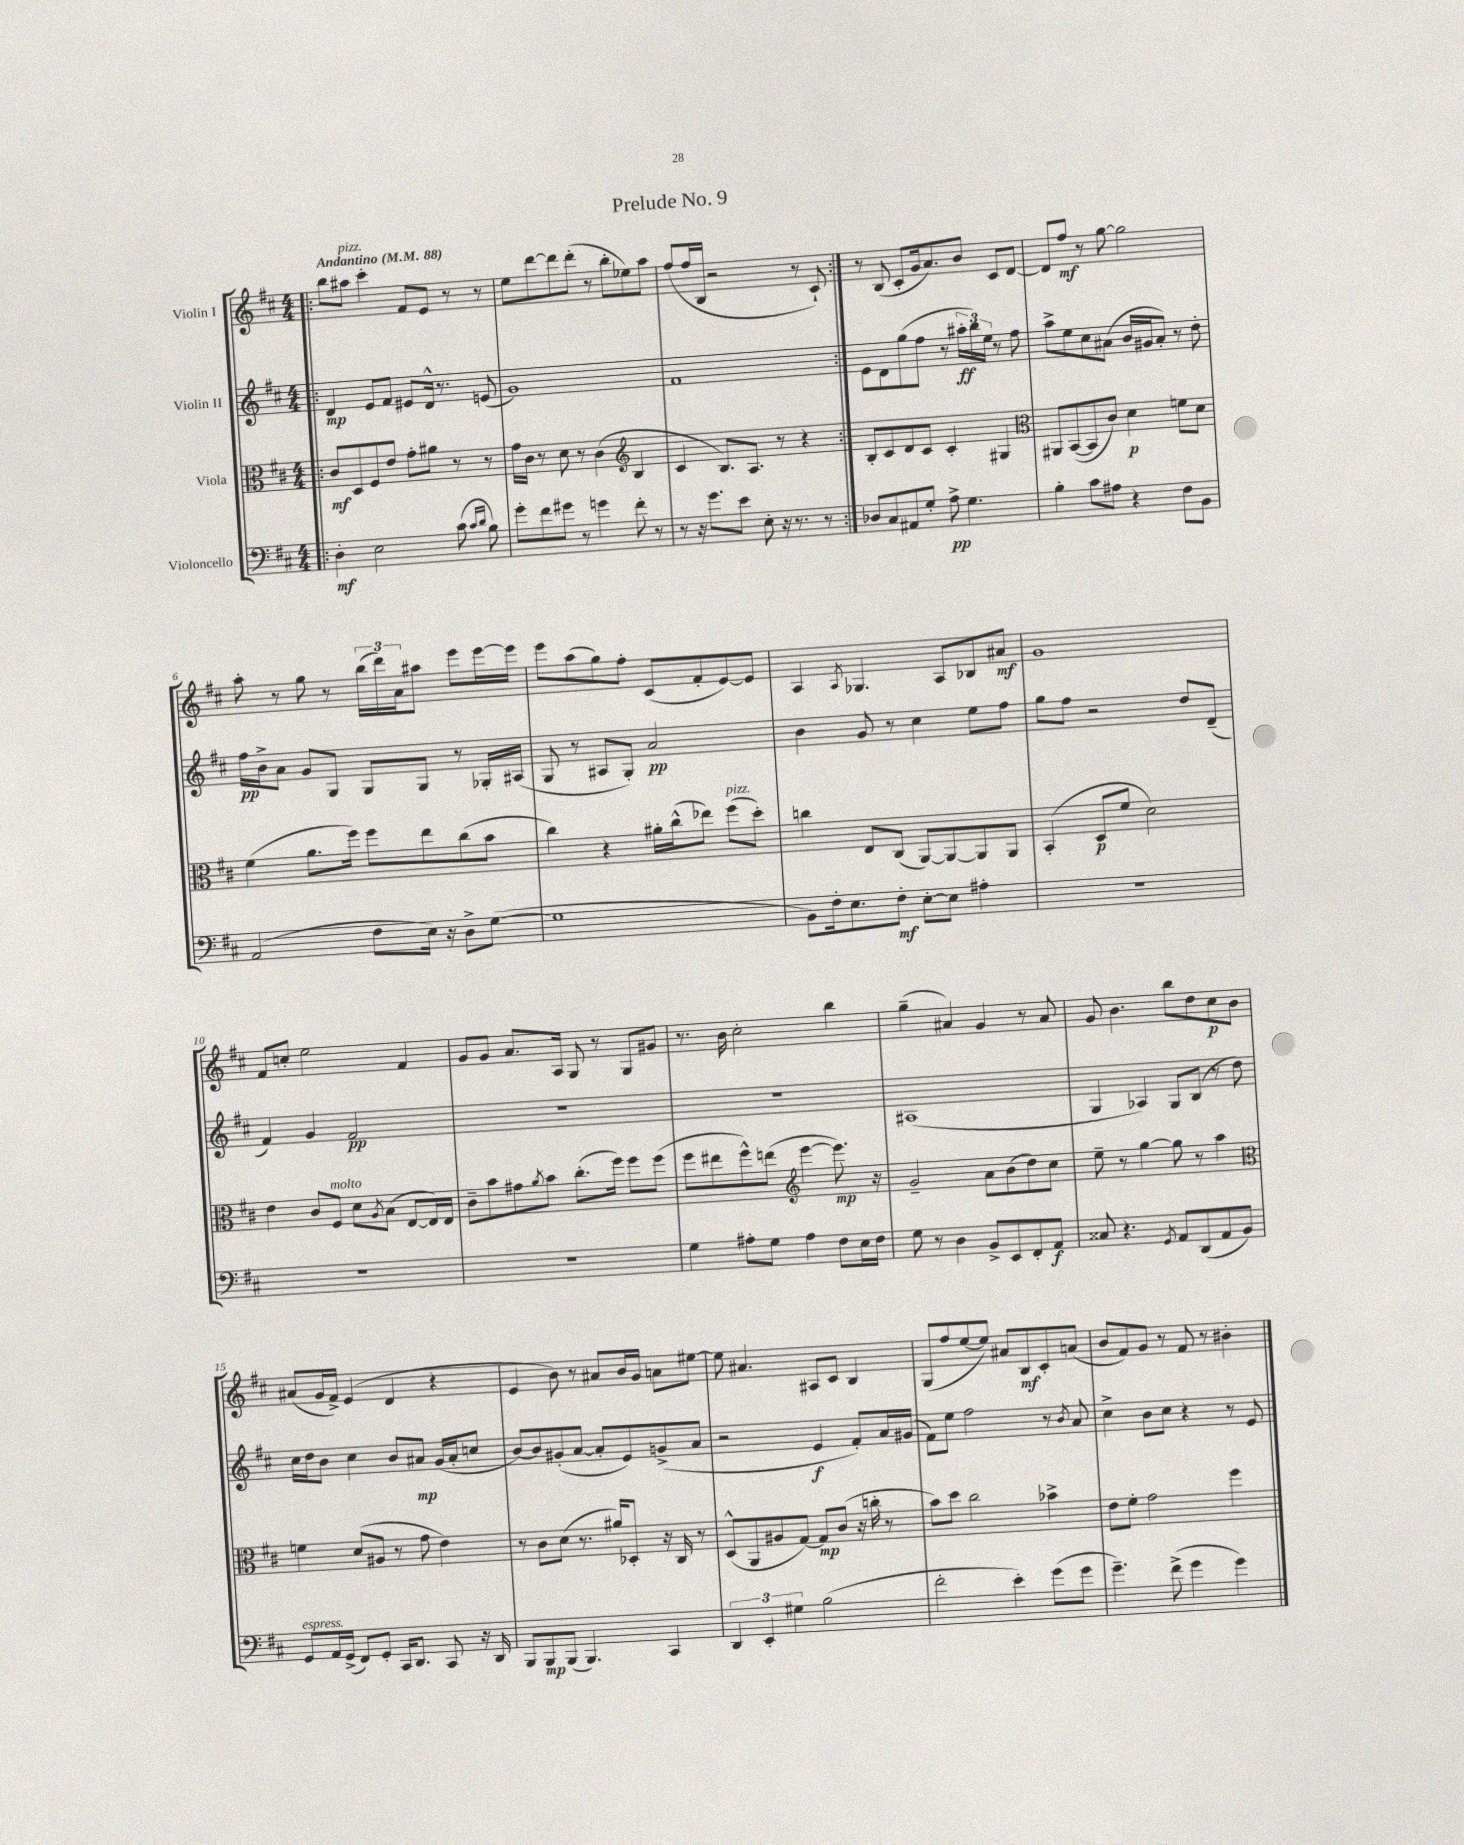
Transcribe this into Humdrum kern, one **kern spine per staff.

**kern	**dynam	**kern	**dynam	**kern	**dynam	**kern	**dynam
*part4	*part4	*part3	*part3	*part2	*part2	*part1	*part1
*staff4	*staff4	*staff3	*staff3	*staff2	*staff2	*staff1	*staff1
*I"Violoncello	*	*I"Viola	*	*I"Violin II	*	*I"Violin I	*
*clefF4	*	*clefC3	*	*clefG2	*	*clefG2	*
*k[f#c#]	*	*k[f#c#]	*	*k[f#c#]	*	*k[f#c#]	*
*M4/4	*	*M4/4	*	*M4/4	*	*M4/4	*
*MM88	*	*MM88	*	*MM88	*	*MM88	*
=1!|:	=1!|:	=1!|:	=1!|:	=1!|:	=1!|:	=1!|:	=1!|:
!	!	!	!	!	!	!LO:TX:a:B:t=Andantino	!
4D'\	mf	8c#/L	mf	4d/	mp	8bb\L	.
!	!	!	!	!	!	!LO:TX:a:i:t=pizz.	!
.	.	8D/	.	.	.	8aa#X\J	.
2E\	.	8F#/	.	8e/L	.	4ccc#'\	.
.	.	8e/J	.	8f#/J	.	.	.
.	.	8g'\L	.	8e#X/L	.	8f#/L	.
.	.	8a#X\J	.	16d^^/Jk	.	8e/J	.
.	.	.	.	8.r	.	.	.
(8c#\	.	8r	.	.	.	8r	.
16qqc#/LL	.	.	.	.	.	.	.
16qqd/JJ	.	.	.	.	.	.	.
8B\)	.	8r	.	(8en/	.	8r	.
=2	=2	=2	=2	=2	=2	=2	=2
8g'\L	.	16g\LL	.	1g)	.	8ee\L	.
.	.	16c#\JJ	.	.	.	.	.
8f#\	.	8r	.	.	.	[8ddd\	.
8g#X\J	.	8d\	.	.	.	8ddd\]	.
8r	.	8r	.	.	.	(8ddd'\J	.
4gn\	.	(4c#\	.	.	.	8r	.
.	.	.	.	.	.	8bb'\L	.
*	*	*clefG2	*	*	*	*	*
8f#'\	.	4B/	.	.	.	8ee-X\)	.
8r	.	.	.	.	.	8aa\J	.
=3	=3	=3	=3	=3	=3	=3	=3
8r	.	4c#/	.	1f#	.	(8ff#/L	.
16r	.	.	.	.	.	16ff#/L	.
8.g\L	.	.	.	.	.	16B/JJ	.
.	.	8.B/L)	.	.	.	2r	.
8e\J	.	.	.	.	.	.	.
.	.	8.A/J	.	.	.	.	.
8E'\	.	.	.	.	.	.	.
16r	.	8r	.	.	.	.	.
8.r	.	.	.	.	.	.	.
.	.	4r	.	.	.	8r	.
8r	.	.	.	.	.	8c#`/)	.
=4:|!	=4:|!	=4:|!	=4:|!	=4:|!	=4:|!	=4:|!	=4:|!
8D-X/L	.	8B'/L	.	8e\L	.	8r	.
8C#/	.	8c#/	.	8d\	.	(8B/	.
8AA#X/	.	8d/	.	(8gg\	.	8c#'/L	.
8G'/J	.	8c#/J	.	8ff#\J	.	16g/k	.
.	.	.	.	.	.	8.a/)	.
8A^\	pp	4c#'/	.	8r	.	.	.
4.G\	.	.	.	24aa#X'\LL	ff	8b/J	.
.	.	.	.	24bb\)	.	.	.
.	.	.	.	24ee\JJ	.	.	.
.	.	4G#X/	.	8r	.	8c#/L	.
.	.	.	.	8ff#\	.	[8d/J	.
=5	=5	=5	=5	=5	=5	=5	=5
*	*	*clefC3	*	*	*	*	*
4B'\	.	8AA#X/L	.	8aa^\L	.	8d/L]	.
.	.	([8BB/	.	8ee\	.	8ff#/J	mf
8c#\L	.	8BB/]	.	8cc#\	.	8r	.
8A#X\J	.	8c#/J)	.	(8a#X\J	.	[8gg\	.
4r	.	4d\	p	16b/LL	.	2gg\]	.
.	.	.	.	16g#X/J	.	.	.
.	.	.	.	8a#'/J)	.	.	.
8F#\L	.	8fn\L	.	8r	.	.	.
8BB\J	.	8d\J	.	8dd'\	.	.	.
!!LO:LB:g=z
=6	=6	=6	=6	=6	=6	=6	=6
(2AA/	.	(4f#\	.	16ff#\LL	pp	8aa'\	.
.	.	.	.	16b^\J	.	.	.
.	.	.	.	8a\J	.	8r	.
.	.	8.a\L	.	8g/L	.	8gg\	.
.	.	.	.	8G/J	.	8r	.
.	.	16ff#\Jk)	.	.	.	.	.
8F#\L	.	8ff#\L	.	8G/L	.	(24bb\LL	.
.	.	.	.	.	.	24ddd\)	.
.	.	.	.	.	.	24a\J	.
16E\Jk)	.	8ee\	.	8G/J	.	8aa#X\J	.
16r	.	.	.	.	.	.	.
8D^\L	.	(8cc#\	.	8r	.	8eee\L	.
([8G\J	.	8b\J	.	16G-X'/LL	.	[16eee\L	.
.	.	.	.	(16A#X/JJ	.	16eee\JJ]	.
=7	=7	=7	=7	=7	=7	=7	=7
1G]	.	4cc#\)	.	8G/	.	8eee\L	.
.	.	.	.	8r	.	(8aa\	.
.	.	4r	.	8A#X/L	.	8gg\)	.
.	.	.	.	8G'/J)	.	8ff#'\J	.
.	.	16a#X'\LL	.	2a/	pp	(8c#/L	.
.	.	(16cc#^^\J	.	.	.	.	.
.	.	8ee-X\J)	.	.	.	8f#'/	.
!	!	!LO:TX:a:i:t=pizz.	!	!	!	!	!
.	.	(8ff#\L	.	.	.	[8e/)	.
.	.	8dd'\J)	.	.	.	8e/J]	.
=8	=8	=8	=8	=8	=8	=8	=8
8BB\L)	.	4ccn\	.	4b\	.	4A/	.
16F#'\k	.	.	.	.	.	.	.
8.E\	.	.	.	.	.	.	.
.	.	.	.	.	.	8qA/	.
.	.	8E/L	.	8g/	.	4.G-X/	.
8F#'\J	mf	(8C#/J	.	8r	.	.	.
[8E'\L	.	[8AA/L)	.	4cc#\	.	.	.
8E\J]	.	8AA/_	.	.	.	8A/L	.
4A#X'\	.	8AA/]	.	8ee\L	.	8B-X/	.
.	.	8AA/J	.	8ff#\J	.	8a#X/J	mf
=9	=9	=9	=9	=9	=9	=9	=9
1r	.	(4BB'/	.	8gg\L	.	1g	.
.	.	.	.	8ff#\J	.	.	.
.	.	8D/L	p	2r	.	.	.
.	.	8f#/J	.	.	.	.	.
.	.	2d\)	.	.	.	.	.
.	.	.	.	8dd/L	.	.	.
.	.	.	.	(8d~/J	.	.	.
!!LO:LB:g=z
=10	=10	=10	=10	=10	=10	=10	=10
1r	.	4e\	.	4f#/)	.	8f#/L	.
.	.	.	.	.	.	8ccn'/J	.
.	.	8c#/L	.	4g/	.	2ee\	.
!	!	!LO:TX:a:i:t=molto	!	!	!	!	!
.	.	8F#/J	.	.	.	.	.
.	.	8d\L	.	2f#/	pp	.	.
.	.	8qA/	.	.	.	.	.
.	.	(8B\J	.	.	.	.	.
.	.	[8E/L	.	.	.	4f#/	.
.	.	16E/L])	.	.	.	.	.
.	.	16E/JJ	.	.	.	.	.
=11	=11	=11	=11	=11	=11	=11	=11
1r	.	8c#~\L	.	1r	.	8g/L	.
.	.	8b\	.	.	.	8g/J	.
.	.	8g#X\	.	.	.	8.a/L	.
.	.	8qa/	.	.	.	.	.
.	.	8b\J	.	.	.	.	.
.	.	.	.	.	.	16A/Jk	.
.	.	(8.cc#'\L	.	.	.	8G/	.
.	.	.	.	.	.	8r	.
.	.	16ff#\Jk)	.	.	.	.	.
.	.	8ff#\L	.	.	.	8G/L	.
.	.	(8ff#\J	.	.	.	8g#X/J	.
=12	=12	=12	=12	=12	=12	=12	=12
4G\	.	8ff#\L	.	1r	.	8.r	.
.	.	8ee#X\	.	.	.	.	.
.	.	.	.	.	.	16b\	.
8A#X'\L	.	8ff#^^\)	.	.	.	2cc#'\	.
8G\J	.	(8een\J	.	.	.	.	.
*	*	*clefG2	*	*	*	*	*
4A#\	.	[4eee\	.	.	.	.	.
8F#\L	.	8.eee\])	mp	.	.	4bb\	.
16E\L	.	.	.	.	.	.	.
16F#\JJ	.	16r	.	.	.	.	.
=13	=13	=13	=13	=13	=13	=13	=13
8G\	.	2g~/	.	(1A#X	.	(4gg~\	.
8r	.	.	.	.	.	.	.
4D\	.	.	.	.	.	4a#X/)	.
8BB^/L	.	8a\L	.	.	.	4g/	.
8EE/	.	(8b\	.	.	.	.	.
8FF#'/	.	8dd\)	.	.	.	8r	.
8AA/J	f	8cc#\J	.	.	.	8a#/	.
=14	=14	=14	=14	=14	=14	=14	=14
8C##X/	.	8ee~\	.	4G/	.	8g/	.
4.r	.	8r	.	.	.	4.b\	.
.	.	[4gg\	.	4A-X/)	.	.	.
8qGG/	.	.	.	.	.	.	.
8AA/L	.	8gg\]	.	8G/L	.	8bb\L	.
(8DD/	.	8r	.	(8B/J	.	8dd\	.
8AA/	.	4aa\	.	8r	.	8cc#\	p
8BB/J)	.	.	.	8dd\)	.	8b\J	.
!!LO:LB:g=z
=15	=15	=15	=15	=15	=15	=15	=15
*	*	*clefC3	*	*	*	*	*
!LO:TX:a:i:t=espress.	!	!	!	!	!	!	!
8GG/L	.	4fn\	.	16cc#\LL	.	(8a#X/L	.
.	.	.	.	16dd\J	.	.	.
16AA/L	.	.	.	8b\J	.	16g/L	.
(16GG^/JJ	.	.	.	.	.	16f#^/JJ)	.
8FF#/L)	.	(8d/L	.	4cc#\	.	(4e/	.
8GG'/J	.	8A#X/J	.	.	.	.	.
16CC#/KL	.	8r	.	8b/L	.	4d/	.
8.DD/J	.	.	.	.	.	.	.
.	.	8g\	.	8a#X/J	mp	.	.
8CC#/	.	4e\)	.	(16g/LL	.	4r	.
.	.	.	.	16a#'/J	.	.	.
16r	.	.	.	8ccn/J	.	.	.
16DD/	.	.	.	.	.	.	.
=16	=16	=16	=16	=16	=16	=16	=16
8BBB/L	.	8r	.	[8b/L)	.	4e/	.
8BBB/	mp	8c#\L	.	8b/]	.	.	.
(8BBB/J	.	(8d\J	.	(8g#X'/	.	8b\)	.
4.BBB/)	.	8.r	.	[8a/J	.	8r	.
.	.	.	.	8a'/L]	.	8a#X/L	.
.	.	16a#X/KL)	.	.	.	.	.
.	.	8D-X'/J	.	8e/)	.	16b/L	.
.	.	.	.	.	.	16g/JJ	.
4CC#/	.	16r	.	(8gn^/	.	8an\L	.
.	.	16C#/	.	.	.	.	.
.	.	8r	.	8a/J	.	[8ee#X\J	.
=17	=17	=17	=17	=17	=17	=17	=17
6DD/	.	(8D^^/L	.	2r	.	8ee#\]	.
.	.	8AA/	.	.	.	4.a#X/	.
6EE'/	.	.	.	.	.	.	.
.	.	8A#X/	.	.	.	.	.
6G#X\	.	.	.	.	.	.	.
.	.	[8G/J)	.	.	.	.	.
(2B\	.	8G/L]	mp	4e/	f	8A#X/L	.
.	.	(8c#/J	.	.	.	8c#/J	.
.	.	16r	.	8f#'/L)	.	4B/	.
.	.	16ccn'\	.	.	.	.	.
.	.	8r	.	16a/L	.	.	.
.	.	.	.	(16g#X/JJ	.	.	.
=18	=18	=18	=18	=18	=18	=18	=18
2f#'\	.	8b\L)	.	8f#\L)	.	(8G/L	.
.	.	8dd\J	.	8ee\J	.	8ff#/	.
.	.	2cc#\	.	2ff#\	.	[8ee/	.
.	.	.	.	.	.	8ee/J])	.
4e'\)	.	.	.	.	.	8a#X/L	.
.	.	.	.	.	.	8B/	mf
(8g\L	.	4b-X^\	.	8r	.	8c#'/	.
.	.	.	.	8qb/	.	.	.
8g\J	.	.	.	8a/	.	(8an/J	.
=19	=19	=19	=19	=19	=19	=19	=19
4.g~\)	.	8e\L	.	4cc#^\	.	8b/L	.
.	.	8f#'\J	.	.	.	8f#/)	.
.	.	2g\	.	8b\L	.	8g/J	.
(8f#^\	.	.	.	8cc#\J	.	8r	.
4g\	.	.	.	4r	.	8f#/	.
.	.	.	.	.	.	8r	.
4g\)	.	4ff#\	.	8r	.	4b#X'\	.
.	.	.	.	8e/	.	.	.
==	==	==	==	==	==	==	==
*-	*-	*-	*-	*-	*-	*-	*-
